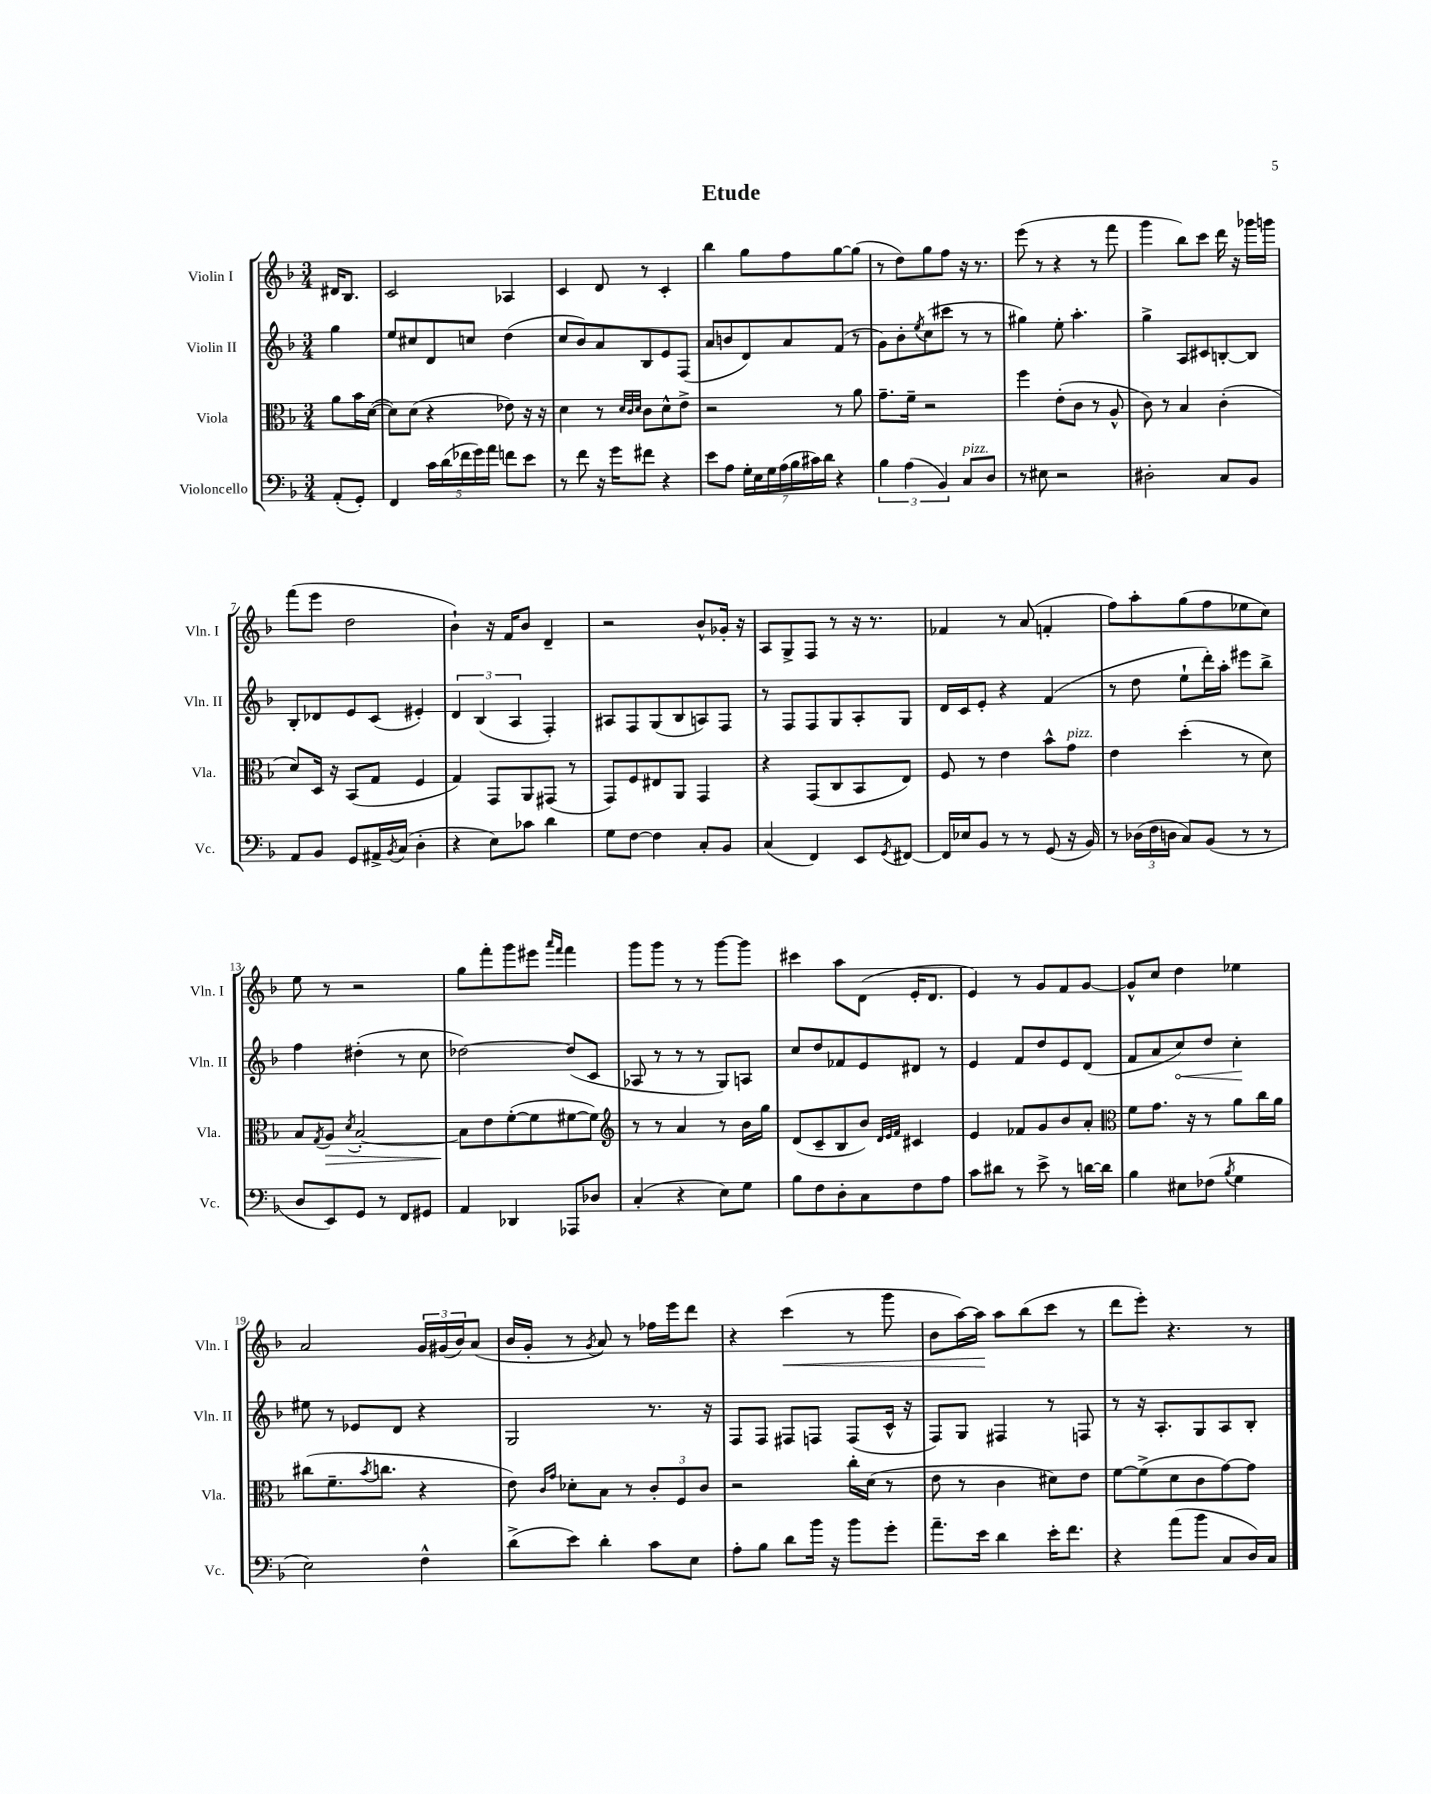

**kern	**kern	**kern	**kern
*staff4	*staff3	*staff2	*staff1
*clefF4	*clefC3	*clefG2	*clefG2
*k[b-]	*k[b-]	*k[b-]	*k[b-]
*M3/4	*M3/4	*M3/4	*M3/4
(8AA'	8a	4gg	16d#
.	.	.	8.B-
8GG')	16b-	.	.
.	([16d	.	.
=	=	=	=
4FF	8d])	8ee	2c
.	(8d	8cc#	.
20c	4r	8d	.
(20d	.	.	.
20f-	.	.	.
.	.	8cc	.
20g)	.	.	.
20a	.	.	.
8f	8e-)	(4dd	4A-
8e	16r	.	.
.	16r	.	.
=	=	=	=
8r	4d	8cc	4c
8f	.	8b-)	.
16r	8r	8a	8d
16g	.	.	.
.	32qqd	.	.
.	32qqc	.	.
.	32qqd	.	.
8f#	8c	8B-	8r
4r	8d^^	8e	4c'
.	8e^	(8F	.
=	=	=	=
8e	2r	8a	4bb-
8A	.	8b	.
28G'	.	8d)	8gg
28E	.	.	.
28G	.	.	.
(28A	.	.	.
.	.	8a	8ff
28B-	.	.	.
28c#)	.	.	.
28d	.	.	.
4r	8r	(8f	[8gg
.	8a	8r	(8gg]
=	=	=	=
6B-	8.g~	8g)	8r
.	.	8b-'	8dd)
(6A	.	.	.
.	16f~	.	.
.	.	8qee	.
.	2r	(8cc	8gg
6BB-)	.	.	.
.	.	8ccc#	8ff
8C	.	8r	16r
.	.	.	8.r
8D	.	8r	.
=	=	=	=
8r	4ff	4gg#)	(8eee
8E#	.	.	8r
2r	(8e'	8ee'	4r
.	8c	4.aa'	.
.	8r	.	8r
.	8A^^	.	8fff
=	=	=	=
2D#'	8c)	4gg^	4ggg
.	8r	.	.
.	4B-	8A	8bb-)
.	.	8c#	8ccc
8C	(4c'	[8B'	16ddd
.	.	.	16r
8BB-	.	8B]	16ggg-
.	.	.	16ggg
=	=	=	=
8AA	8d)	8B-'	(8fff
8BB-	16D	8d-	8eee
.	16r	.	.
8GG	(8BB-	8e	2dd
16AA#^	8G	(8c	.
8qBB-	.	.	.
(16C	.	.	.
4D'	4F	4e#')	.
=	=	=	=
4r	4G)	6d	4b-`)
.	.	(6B-	.
8E)	8GG	.	16r
.	.	.	16f
.	.	6A	.
8c-	8AA	.	8b-
4d	(8GG#	4F')	4d~
.	8r	.	.
=	=	=	=
8G	8GG)	8A#	2r
[8F	8F	8F	.
4F]	8E#	(8G	.
.	8AA	8B-	.
8C'	4GG	8A)	8b-^^
8BB-	.	8F	16g-'
.	.	.	16r
=	=	=	=
(4C	4r	8r	8A
.	.	8F	8G^
4FF)	(8GG	8F	8F
.	8C	8G	8r
8EE	8BB-	8A'	16r
.	.	.	8.r
8qGG	.	.	.
[8FF#	8E)	8G	.
=	=	=	=
16FF#]	8F	16d	4f-
16E-	.	16c	.
8BB-	8r	8e'	.
8r	4e	4r	8r
8r	.	.	(8a
(8GG	8b-^^	(4f	4f'
16r	8g	.	.
16BB-)	.	.	.
=	=	=	=
8r	4e	8r	8ff)
(24D-	.	8dd	8aa'
24F	.	.	.
24D	.	.	.
8C)	(4dd'	8ee`	(8gg
(8BB-	.	16ddd')	8ff
.	.	16aa'	.
8r	8r	8eee#	8ee-
8r	8d)	8bb-^	8cc)
=	=	=	=
8D	8B-	4ff	8ee
.	8qG	.	.
8EE)	8A	.	8r
.	8qd	.	.
8GG	[2B-'	(4dd#'	2r
8r	.	.	.
8FF	.	8r	.
8GG#	.	8cc	.
=	=	=	=
4AA	8B-]	[2dd-)	8gg
.	8e	.	8fff'
4DD-	([8f'	.	8ggg
.	8f]	.	8eee#
.	.	.	16qqaaa
.	.	.	16qqfff
8AAA-	[8f#	(8dd-]	4fff
8D-	8f#])	8c	.
=	=	=	=
*	*clefG2	*	*
(4C'	8r	8A-	8ggg
.	8r	8r	8ggg
4r	4a	8r	8r
.	.	8r	8r
8E)	8r	8G)	[8ggg
8G	16b-	8A	8ggg]
.	16gg	.	.
=	=	=	=
8B-	(8d	8cc	4ccc#
8F	8c~	8dd	.
8D'	8B-	8f-	8aa
8C	8b-)	8e	(8d
.	32qqd	.	.
.	32qqe	.	.
.	32qqf	.	.
8F	4c#	8d#	16e'
.	.	.	8.d
8A	.	8r	.
=	=	=	=
8c	4e	4e	4e)
8d#	.	.	.
8r	8f-	8f	8r
8e^	8g	8dd	8g
8r	8b-	8e	8f
[16d	8a'	(8d	[8g
16d]	.	.	.
=	=	=	=
*	*clefC3	*	*
4B-	8f	8f	8g^^]
.	8.g	8a	8cc
8E#	.	8cc)	4dd
.	16r	.	.
(8F-	8r	8dd	.
8qB-	.	.	.
4G	8a	4cc'	4ee-
.	16cc	.	.
.	16a	.	.
=	=	=	=
2E)	(8cc#	8ee#	2a
.	8.f~	8r	.
.	.	8e-	.
.	8qb-	.	.
.	8.cc	.	.
.	.	8d	.
4F^^	4r	4r	24g
.	.	.	(24g#
.	.	.	24b-)
.	.	.	(8a
=	=	=	=
(8d^	8e)	2G	16b-
.	.	.	16g'
.	16qqc	.	.
.	16qqg	.	.
8e)	8d-'	.	8r
.	.	.	8qg
4d'	8B-	.	8a)
.	8r	.	8r
8c	12c'	8.r	16ff-
.	.	.	16eee
.	12F	.	.
8E	.	.	8ddd
.	12c	.	.
.	.	16r	.
=	=	=	=
8A'	2r	8F	4r
8B-	.	8F	.
8d	.	8F#	(4ccc
16b-	.	8F	.
16r	.	.	.
8b-	16cc'	(8F	8r
.	(16d	.	.
8g'	8r	16c^^	8ggg
.	.	16r	.
=	=	=	=
8.a~	8e	8F)	8b-
.	8r	8G	[16aa)
16e	.	.	16aa]
4d	4c	4F#	8aa
.	.	.	(8bb-
16e'	8d#)	8r	8ccc
8.f	.	.	.
.	8e	8F	8r
=	=	=	=
4r	[8f	8r	8ddd
.	(8f^]	16r	8eee')
.	.	8.A'	.
(8a	8d	.	4.r
8b-	8c	8G	.
8C	[8g)	8A	.
16D)	8g]	8B-'	8r
16C	.	.	.
==	==	==	==
*-	*-	*-	*-
